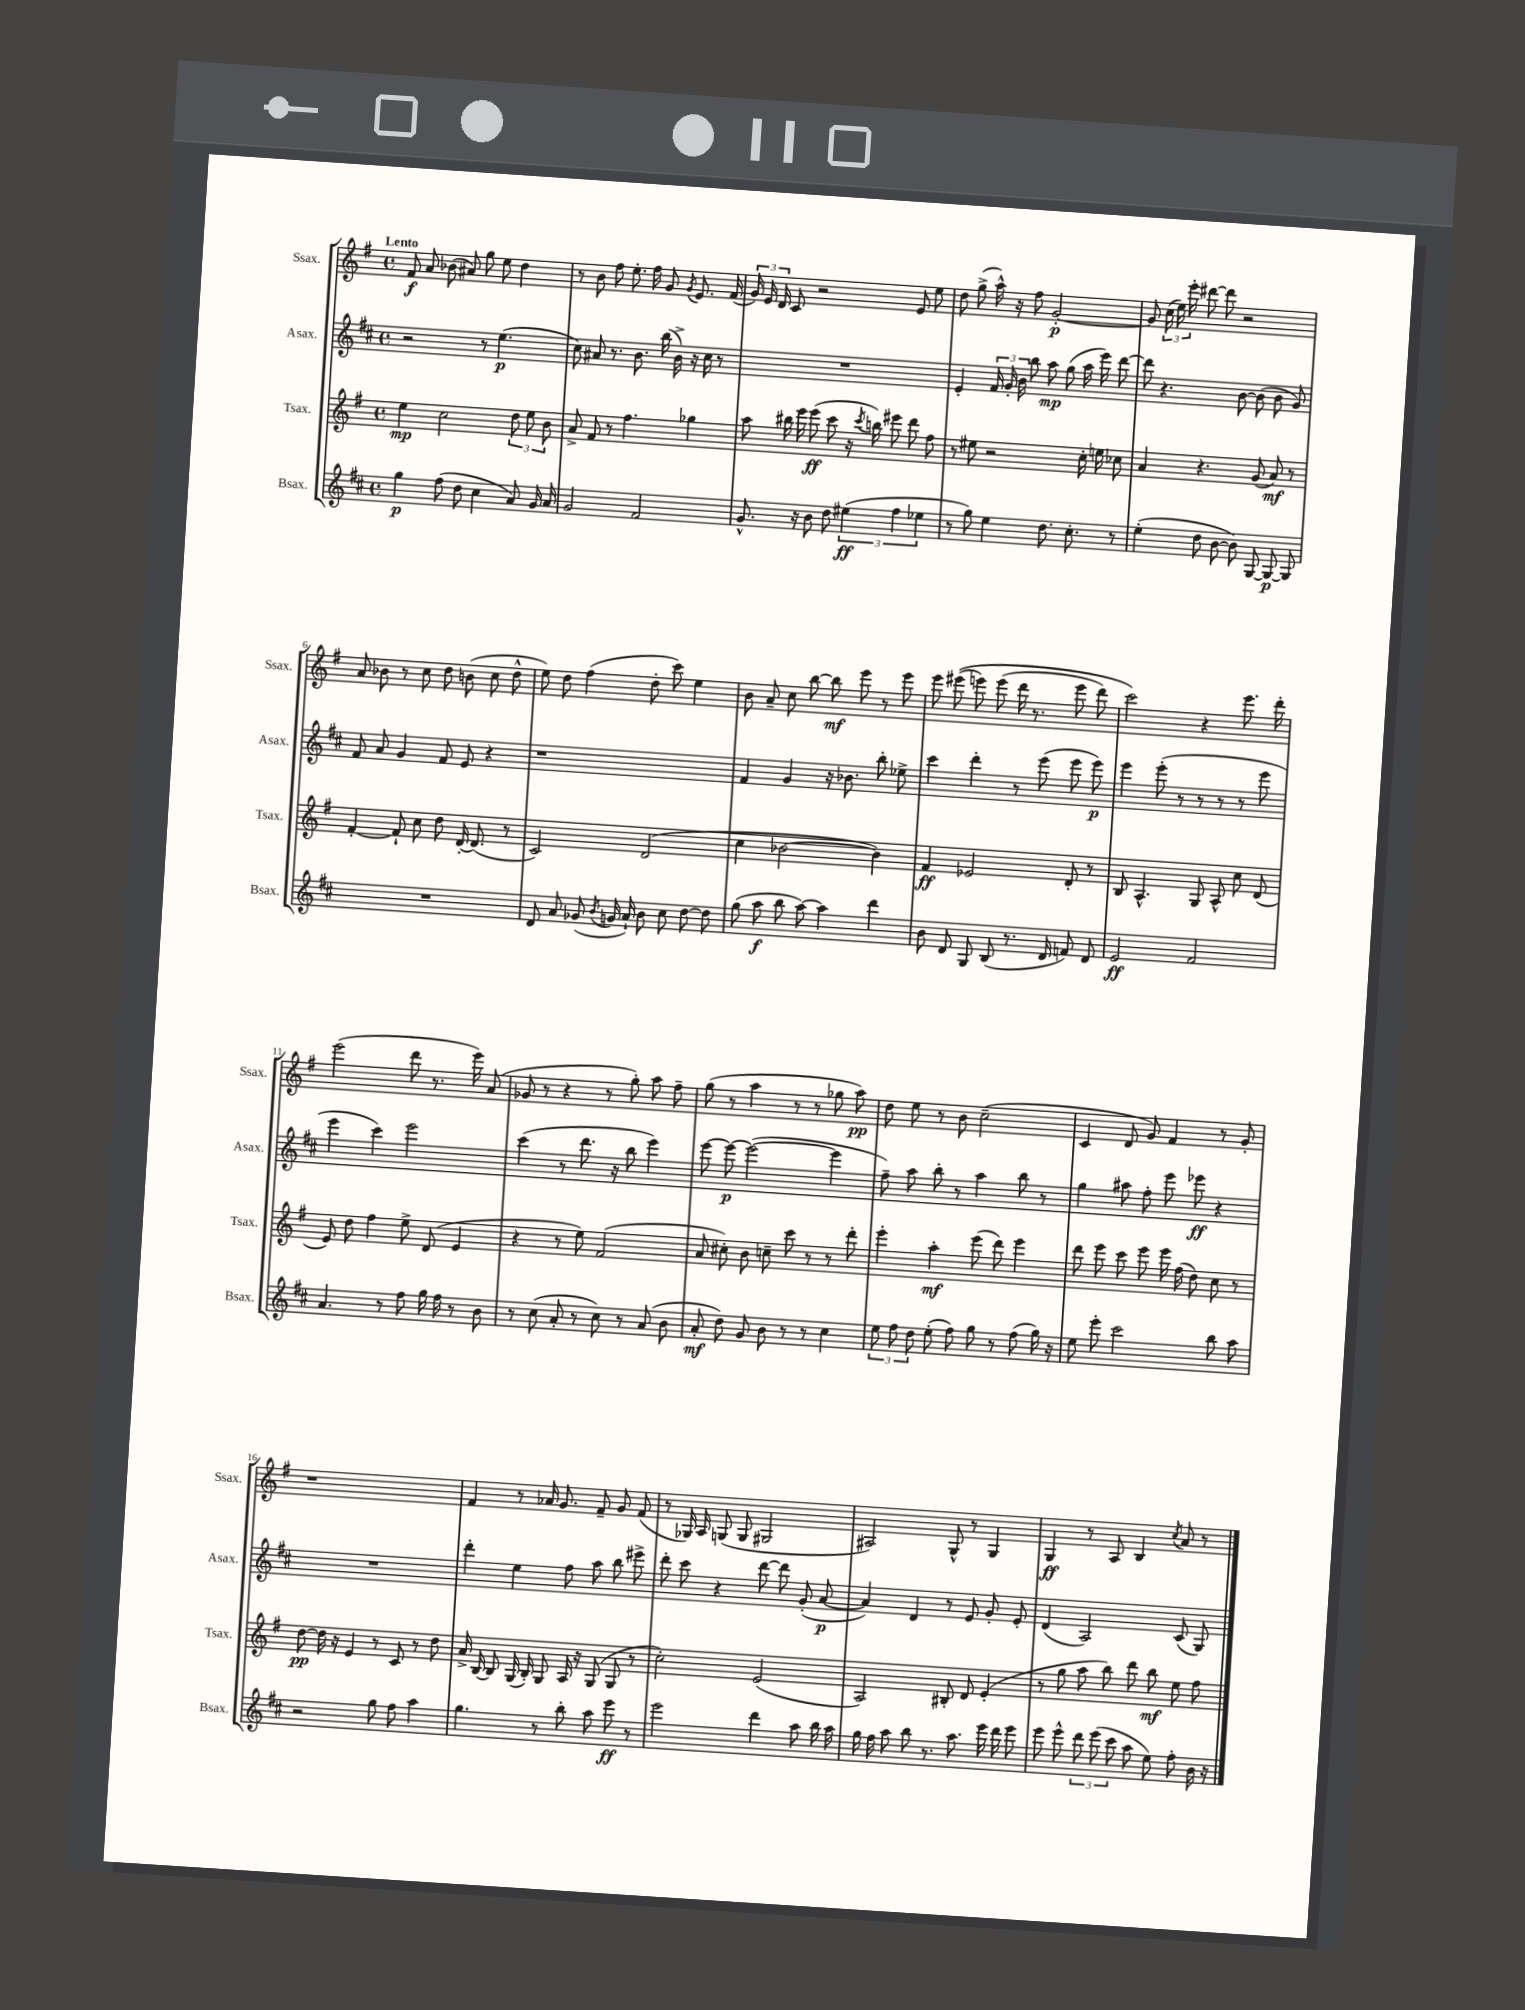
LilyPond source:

<<
\new StaffGroup <<
\new Staff = "s0" \with { instrumentName = "Ssax." shortInstrumentName = "Ssax." } {
    \clef treble \key g \major \defaultTimeSignature \time 4/4 \tempo "Lento"
    \autoBeamOff fis'8\f a'8 bes'8( ais'8) g''8 e''8 d''4 |
    r8 b'8 fis''8 e''8.-. fis''16 g'8 \acciaccatura { g'8 } e'8. fis'16( |
    \tuplet 3/2 { g'16) e'16 d'16 } c'8 r2 e'8 e''8 |
    d''8 g''8->( a''16-^) r16 fis''8 g'2~-.\p |
    g'8 \tuplet 3/2 { c''16( e''16) e'''16-. } dis'''8~ dis'''8 r2 |
    a'8 bes'8 r8 c''8 d''8 b'8( c''8 d''8-^ |
    e''8) d''8 fis''4( d''8-. c'''8) e''4 |
    b'8 a'8-- c''8 b''8~ b''8\mf e'''8 r8 e'''8 |
    e'''8 eis'''8(\( e'''8) e'''8( d'''16 r8. e'''8 d'''8) |
    c'''2\) r4 e'''8. d'''16-. |
    e'''2( d'''8 r8. e'''16) a'8( |
    ges'8 r8 r4 r8 g''8-.) a''8 fis''8-- |
    g''8( r8 a''4 r8 r8 ges''8 a''8\pp) |
    d''8 e''8 r8 b'8 c''2--( |
    c'4 d'8 g'8) fis'4 r8 g'8-. |
    r1 |
    fis'4 r8 aes'16 g'8. fis'8-- g'8 fis'8( |
    r8 ges16) a16 g8( g8 gis2 |
    ais2) g8-^ r8 g4 |
    g4\ff r8 a8 b4 \acciaccatura { c''8 } a'8 r8 \bar "|." |
}
\new Staff = "s1" \with { instrumentName = "Asax." shortInstrumentName = "Asax." } {
    \clef treble \key d \major \defaultTimeSignature \time 4/4
    \autoBeamOff r2 r8 e''4.\p( |
    cis''8) ais'8 r8. b'8. b''16( b'16->) r16 cis''16 r8 |
    R1 |
    e'4-. \tuplet 3/2 { fis'16 g'16-. b'16 } b''8 a''8\mp g''8( a''16 e'''16) d'''8~ |
    d'''8 r4. b'8~ b'8( b'8 g'8) |
    fis'8 a'8 g'4 fis'8 e'8 r4 |
    r1 |
    fis'4 g'4 r16 bes'8. b''8-. ees''8-> |
    cis'''4 d'''4-. r8 e'''8( e'''8 e'''8\p) |
    e'''4 e'''8-.( r8 r8 r8 r8 e'''8 |
    e'''4 cis'''4) e'''2 |
    cis'''4( r8 d'''8. r16 b''8 e'''4) |
    e'''8~ e'''8~\p e'''2~( e'''4 |
    fis''8--) a''8 b''8-. r8 a''4 b''8 r8 |
    g''4 ais''8 fis''8-. e'''8 ees'''8\ff r4 |
    R1 |
    d'''4-. e''4 fis''8 a''8 b''8 eis'''8-> |
    d'''8-. cis'''8 r4 d'''8~ d'''8 g'8-.( a'8~\p |
    a'4) d'4 r8 e'8 g'8-. e'8-. |
    d'4( a2) cis'8( g8) \bar "|." |
}
\new Staff = "s2" \with { instrumentName = "Tsax." shortInstrumentName = "Tsax." } {
    \clef treble \key g \major \defaultTimeSignature \time 4/4
    \autoBeamOff e''4\mp c''2 \tuplet 3/2 { d''8 e''8 b'8 } |
    a'8-> fis'8 r8 fis''4. ges''4 |
    a''8 bis''16 e'''16 e'''8\ff( c'''8 r16 \acciaccatura { c'''8 } b''16) eis'''8 d'''8 fis''8 |
    r8 eis''8 r2 c''16-. e''16 ces''8 |
    a'4 r4. g'8( a'8\mf) r8 |
    fis'4~-. fis'8-! c''8 d''8 d'16~-. d'8.( r8 |
    c'2) d'2( |
    c''4 bes'2~ bes'4) |
    fis'4\ff ees'2 d'8-. r8 |
    b8 a4.-^ g8 a8-^ c''8 d'8( |
    e'8) d''8 fis''4 e''8-> d'8( e'4 |
    r4 r8 e''8) fis'2( |
    a'8 cis''8-.) b'8 c''8-- c'''8 r8 r8 d'''8-. |
    e'''4-. a''4-.\mf e'''8( d'''8) e'''4 |
    d'''8 e'''8 c'''8 e'''8 e'''16 fis''16( d''8) c''8 r8 |
    d''8~\pp d''16 r16 e'4 r8 c'8 r8 d''8 |
    a'16-> b16~ b8 g16( b16-.) g8 a16 r16 g8( g8 r8 |
    c''2-.) e'2( |
    a2) bis8-. d'8 e'4-.( |
    r8 g''8 a''8 b''8) d'''8 b''8\mf e''8 fis''8 \bar "|." |
}
\new Staff = "s3" \with { instrumentName = "Bsax." shortInstrumentName = "Bsax." } {
    \clef treble \key d \major \defaultTimeSignature \time 4/4
    \autoBeamOff g''4\p fis''8( d''8 cis''4 a'8) g'16 a'16 |
    g'2 fis'2 |
    g'8.-^ r16 b'8 d''8 \tuplet 3/2 { eis''4\ff( fis''4 ees''4 } |
    r8 g''8) e''4 d''8. cis''8.-. r8 |
    e''4-.( d''8 b'8~ b'8) g8~ g8~\p g8 |
    R1 |
    d'8 a'8 ges'8( \acciaccatura { b'8 } g'16 a'16-!) b'8 cis''8 d''8~ d''8 |
    g''8( a''8\f b''8 a''8~) a''4 d'''4 |
    b'8 d'8 g8 b8( r8. d'16 f'8) d'8 |
    e'2\ff fis'2 |
    a'4. r8 fis''8 g''16 fis''16 r8 b'8 |
    r8 cis''8( a'8-. r8 cis''8) r8 a'8( b'8 |
    a'8-.\mf d''8) g'8 b'8 r8 r8 cis''4 |
    \tuplet 3/2 { e''8 fis''8 d''8 } e''8-.( fis''8) g''8 r8 fis''8( g''16) r16 |
    e''8 e'''8-. cis'''2 b''8 a''8 |
    r2 g''8 fis''8 a''4 |
    g''4. r8 b''8-. a''8 e'''8\ff r8 |
    e'''2 d'''4 a''8 b''16 a''16 |
    g''16 fis''16 a''8 b''8 r8. a''8. e'''16 d'''16 e'''8 |
    e'''8 e'''8-^ \tuplet 3/2 { d'''8 e'''8( cis'''8 } a''8 e''8) fis''8-. b'16 r16 \bar "|." |
}
>>
>>
